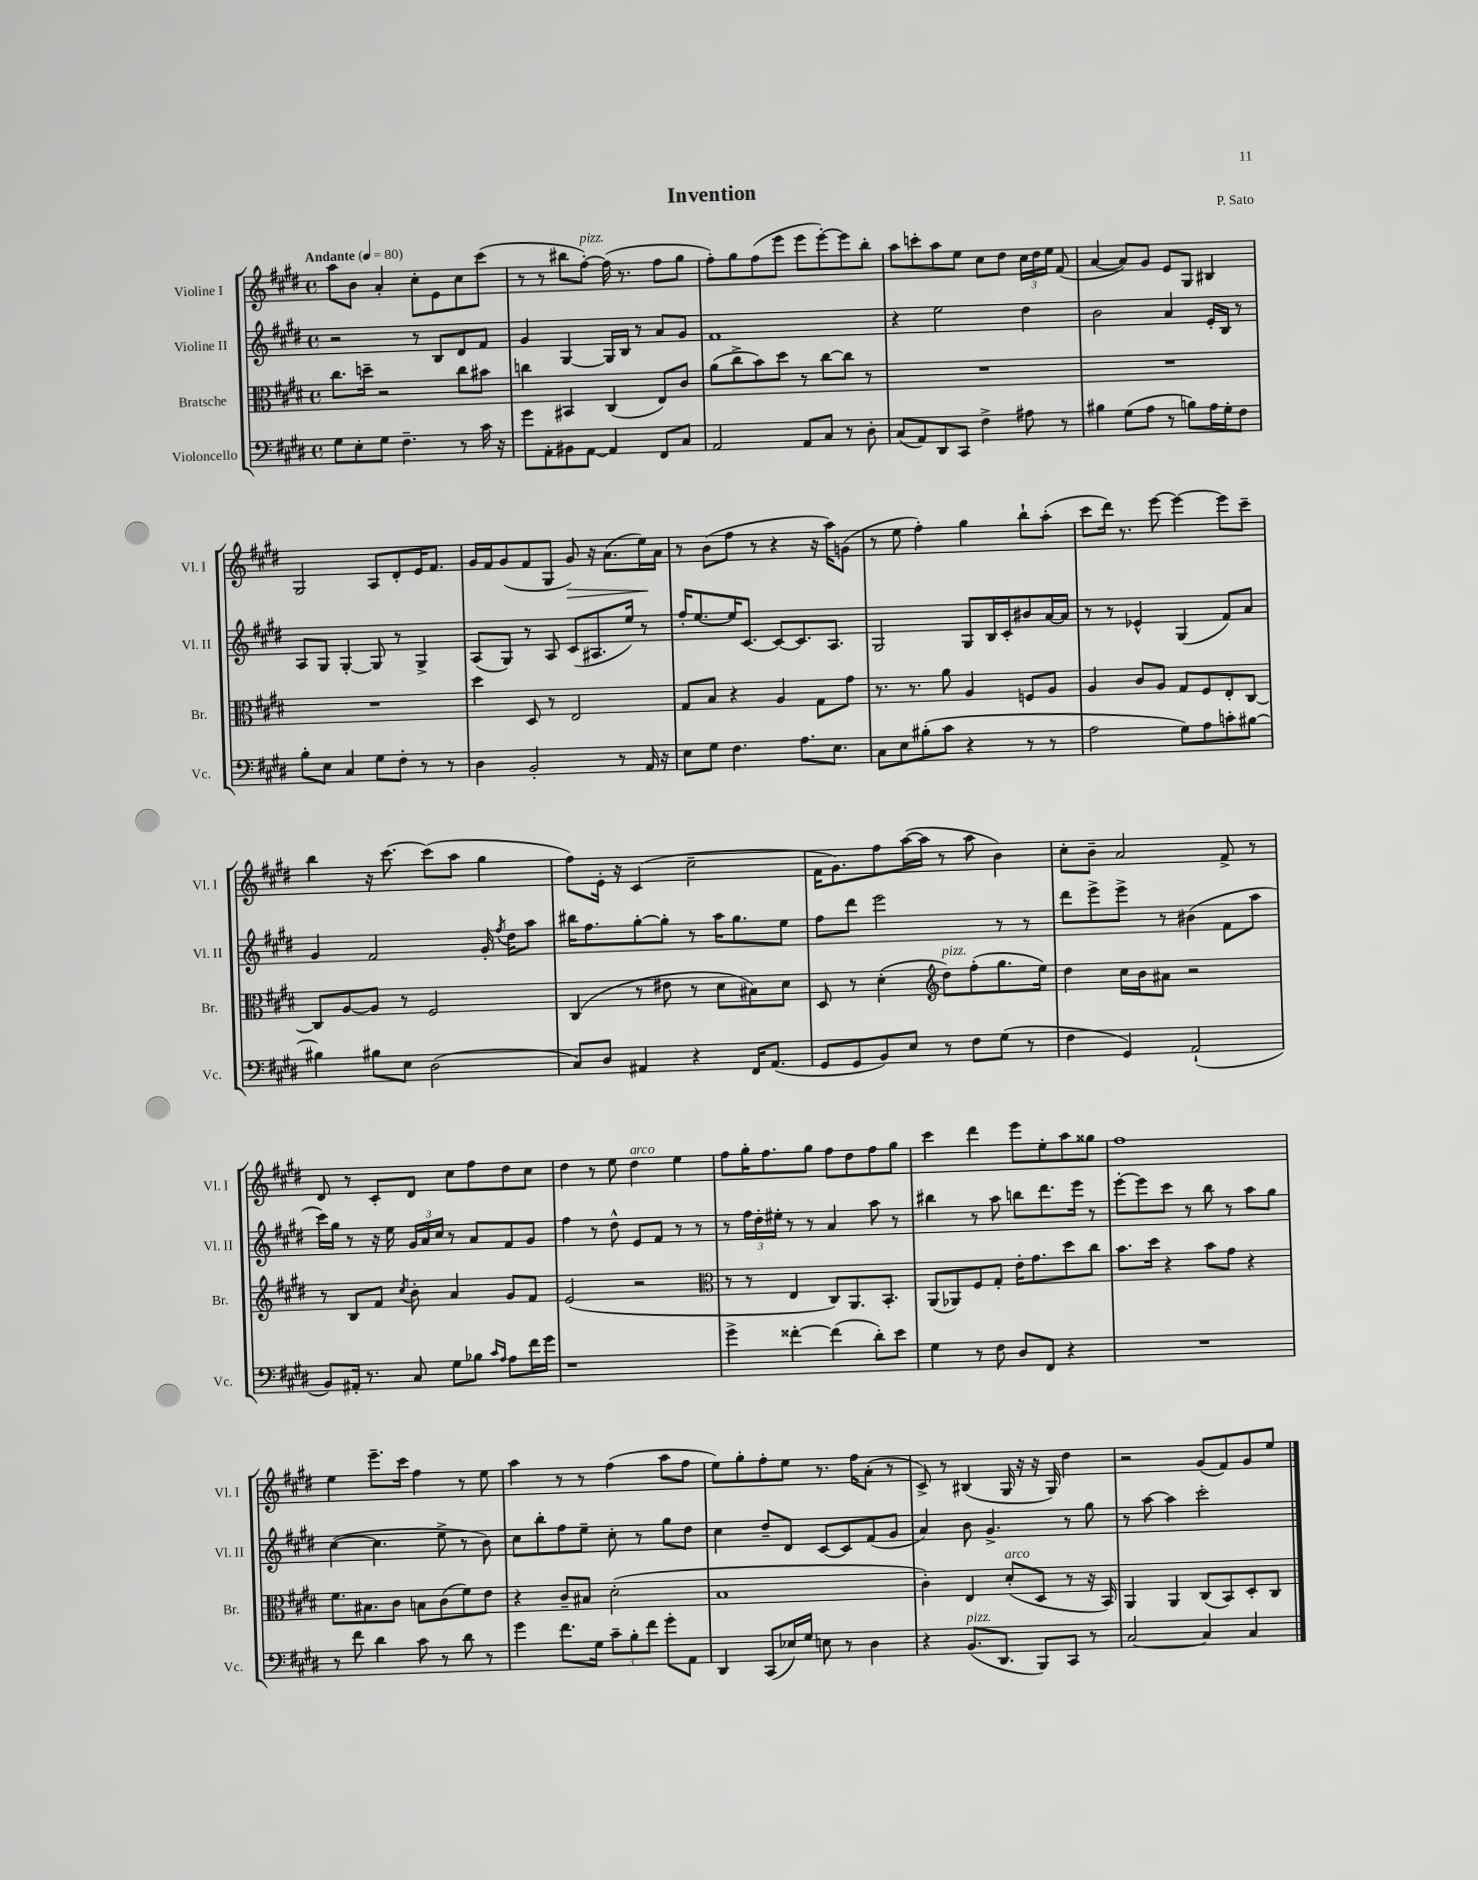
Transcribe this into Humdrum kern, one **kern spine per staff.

**kern	**kern	**kern	**kern	**dynam
*part4	*part3	*part2	*part1	*part1
*staff4	*staff3	*staff2	*staff1	*staff1
*I"Violoncello	*I"Bratsche	*I"Violine II	*I"Violine I	*
*I'Vc.	*I'Br.	*I'Vl. II	*I'Vl. I	*
*clefF4	*clefC3	*clefG2	*clefG2	*
*k[f#c#g#d#]	*k[f#c#g#d#]	*k[f#c#g#d#]	*k[f#c#g#d#]	*
*M4/4	*M4/4	*M4/4	*M4/4	*
*met(c)	*met(c)	*met(c)	*met(c)	*
*MM80	*MM80	*MM80	*MM80	*
=1	=1	=1	=1	=1
!	!	!	!LO:TX:a:B:t=Andante	!
8G#\L	8.cc#\L	2r	8aa\L	.
8E'\	.	.	8b\J	.
.	16ddn~\Jk	.	.	.
8G#\J	2r	.	4a'/	.
4.F#~\	.	.	.	.
.	.	8r	8cc#'\L	.
.	.	8B/L	8e\	.
8r	8cc#\L	8d#/	8cc#\	.
16c#\	8b#X\J	8f#/J	(8ccc#\J	.
16r	.	.	.	.
=2	=2	=2	=2	=2
8g#\L	4ccn\	4g#/	8r	.
8AA'\	.	.	8r	.
8BB#X\	4BB#X/	[4G#/	8bb#X\L	.
!	!	!	!LO:TX:a:i:t=pizz.	!
[8AA\J	.	.	[8ff#'\J)	.
4AA/]	(4C#/	16G#/LL]	(16ff#\]	.
.	.	16B/JJ	8.r	.
.	.	8r	.	.
8FF#/L	8E/L)	8a/L	8ff#\L	.
8C#/J	8c#/J	8g#/J	8gg#\J	.
=3	=3	=3	=3	=3
2AA/	(8a\L	1f#	8ff#'\L)	.
.	8cc#^\	.	8gg#\	.
.	8b\)	.	(8ff#\	.
.	8dd#\J	.	8eee\J	.
8AA/L	8r	.	8eee\L	.
8C#/J	[8cc#\L	.	[8eee'\)	.
8r	8cc#\J]	.	8eee\]	.
8D#'\	8r	.	8bb'\J	.
=4	=4	=4	=4	=4
(8C#/L	1r	4r	8aa\L	.
8AA/)	.	.	8cccn'\	.
8DD#/	.	2ee\	8aa\	.
8CC#/J	.	.	8ee\J	.
4F#^\	.	.	8cc#\L	.
.	.	.	8dd#\J	.
8A#X\	.	4dd#\	24cc#\LL	.
.	.	.	24dd#\	.
.	.	.	24ee\JJ	.
8r	.	.	(8f#/	.
=5	=5	=5	=5	=5
4B#X\	1r	2b\	[4a/	.
(8G#\L	.	.	8a/L])	.
8A\J	.	.	8g#/J	.
8r	.	4a/	8e/L	.
8Bn\L)	.	.	8G#/J	.
16A\L	.	16e'/LL	4B#X/	.
16G#'\J	.	16B/JJ	.	.
8F#\J	.	8r	.	.
!!LO:LB:g=z
=6	=6	=6	=6	=6
8B'\L	1r	8A/L	2G#/	.
8E\J	.	8G#/J	.	.
4C#/	.	[4G#'/	.	.
8G#\L	.	8G#/]	8A/L	.
8F#'\J	.	8r	8d#'/	.
8r	.	4G#^/	16e/K	.
.	.	.	8.f#/J	.
8r	.	.	.	.
=7	=7	=7	=7	=7
4D#\	4dd#\	(8A/L	16g#/LL	.
.	.	.	16f#/J	.
.	.	8G#/J)	(8g#/	.
2BB'/	8D#/	8r	8f#/	.
.	8r	8A/	8G#/J	.
!	!	!	!	!LO:HP:b
.	2E/	(8c#/L	8g#/)	>
.	.	8.A#X/	16r	.
.	.	.	(8.a\L	.
8r	.	.	.	.
.	.	16ee/Jk)	.	.
16AA/	.	8r	16ee\L)	.
16r	.	.	16a\JJ	]
=8	=8	=8	=8	=8
8E\L	8G#/L	16ff#'/KL	8r	.
.	.	[8.ee/	.	.
8G#\J	8B/J	.	(8b\L	.
4.F#\	4r	16ee/K]	8ff#\J	.
.	.	[8.c#/J	.	.
.	.	.	8r	.
.	4A/	8c#/L_	4r	.
8.A\L	.	8.c#/]	.	.
.	8G#\L	.	16r	.
8.E\J	.	8.A/J	16aa\KL)	.
.	8g#\J	.	(8gn\J	.
=9	=9	=9	=9	=9
8C#\L	8.r	2G#/	8r	.
8E\	.	.	8ee\	.
.	8.r	.	.	.
(8B#X'\	.	.	4ff#'\)	.
8c#\J	8a\	.	.	.
4r	4A/	8G#/L	4gg#\	.
.	.	16B/L	.	.
.	.	16c#'/J	.	.
8r	8Fn/L	8b#X/	8bb`\L	.
8r	8A/J	[16a/L	(8aa'\J	.
.	.	16a/JJ]	.	.
=10	=10	=10	=10	=10
2A\	4A/	8r	8ccc#\L	.
.	.	8r	16ddd#\Jk)	.
.	.	.	8.r	.
.	8c#/L	4e-X^^/	.	.
.	8A/J	.	[8eee\	.
8G#\L)	8G#/L	(4G#/	4eee\_	.
8A\	8F#/	.	.	.
8cn'\	8E'/	8f#/L)	8eee\L]	.
[8B#X\J	[8C#/J	8a/J	8ccc#~\J	.
!!LO:LB:g=z
=11	=11	=11	=11	=11
4B#X\]	8C#/L]	4g#/	4bb\	.
.	[8A/	.	.	.
8B#X\L	8A/J]	2f#/	16r	.
.	.	.	[8.ccc#\	.
8E\J	8r	.	.	.
(2D#\	2F#/	.	(8ccc#\L]	.
.	.	.	8aa\J	.
.	.	16g#'/	4gg#\	.
.	.	8qff#/	.	.
.	.	16dd#\KL	.	.
.	.	8aa\J	.	.
=12	=12	=12	=12	=12
8C#/L)	(4C#/	16bb#X\KL	8ff#\L)	.
.	.	8.ff#\	.	.
8D#/J	.	.	16e'\Jk	.
.	.	.	16r	.
4AA#X/	8r	[8gg#'\	(4c#/	.
.	8e#X\	8gg#'\J]	.	.
4r	8r	8r	2cc#~\	.
.	8d#\L	16aa\KL	.	.
.	.	8.gg#\	.	.
16FF#/KL	8B#X\)	.	.	.
(8.AA#/J	.	.	.	.
.	8d#\J	8ee\J	.	.
=13	=13	=13	=13	=13
8GG#/L	8D#/	8ff#\L	16f#\KL	.
.	.	.	8.g#\)	.
8GG#/	8r	8ddd#\J	.	.
8BB/)	(4d#'\	2eee\	8ff#\	.
8E/J	.	.	([16aa\L	.
.	.	.	16aa\JJ]	.
*	*clefG2	*	*	*
!	!LO:TX:a:i:t=pizz.	!	!	!
8r	8dd#\L)	.	8r	.
8F#\L	(8ff#'\	.	8aa\	.
(8G#\J	8.gg#\	8r	4b\)	.
8r	.	8r	.	.
.	16ee\Jk)	.	.	.
=14	=14	=14	=14	=14
4F#\	4dd#\	8ddd#\L	8cc#'\L	.
.	.	8eee^\	8b~\J	.
4GG#/)	16cc#\LL	8eee^\J	2a/	.
.	16b\J	.	.	.
.	8a#X\J	8r	.	.
(2AA`/	2r	(4b#X\	.	.
.	.	8f#\L	8f#^/	.
.	.	8aa\J	8r	.
!!LO:LB:g=z
=15	=15	=15	=15	=15
8BB/L)	8r	16ccc#\LL)	8d#/	.
.	.	16gg#\JJ	.	.
16AA#X'/Jk	8B/L	8r	8r	.
8.r	.	.	.	.
.	8f#/J	16r	8c#'/L	.
.	.	16ee\	.	.
.	8qcc#/	.	.	.
8C#/	8b'\	24g#/LL	8d#/J	.
.	.	24a/	.	.
.	.	24cc#/JJ	.	.
8G#\L	4a/	8r	8cc#\L	.
8B-X\J	.	8a/L	8ff#\	.
16qqc#/LL	.	.	.	.
16qqA/JJ	.	.	.	.
8A\L	8g#/L	8f#/	8dd#\	.
16f#\L	8f#/J	8g#/J	8cc#\J	.
16g#\JJ	.	.	.	.
=16	=16	=16	=16	=16
1r	(2e/	4ff#\	4dd#\	.
.	.	8r	8r	.
.	.	8dd#^^\	8ee\	.
!	!	!	!LO:TX:a:i:t=arco	!
.	2r	8e/L	4dd#\	.
.	.	8f#/J	.	.
.	.	8r	4ee\	.
.	.	8r	.	.
=17	=17	=17	=17	=17
*	*clefC3	*	*	*
4g#^\	8r	8r	8ff#\L	.
.	8r	24ff#\LL	16gg#'\K	.
.	.	24dd#'\	.	.
.	.	.	8.ff#\	.
.	.	24ee#X'\JJ	.	.
[4f##X'\	4E/	8r	.	.
.	.	8r	8gg#\J	.
(4f##\]	8C#/L)	4a/	8ff#\L	.
.	8.AA/	.	8dd#\	.
8d#'\L)	.	8aa\	8ff#\	.
.	8.BB'/J	.	.	.
8e\J	.	8r	8gg#\J	.
=18	=18	=18	=18	=18
4G#\	(8AA/L	4bb#X\	4ccc#\	.
.	8AA-X/)	.	.	.
8r	8F#/	8r	4ddd#\	.
8F#\	8G#'/J	8aa\	.	.
8D#/L	16e'\KL	8bbn\L	8eee\L	.
.	8.g#\	.	.	.
8FF#/J	.	8.ddd#\	8ee'\	.
4r	8dd#\	.	8aa\	.
.	.	16eee\Jk	.	.
.	8cc#\J	8r	8gg##X\J	.
=19	=19	=19	=19	=19
1r	8.b\L	[8eee'\L	1ff#	.
.	.	8eee\]	.	.
.	16dd#\Jk	.	.	.
.	4r	8ccc#\J	.	.
.	.	8r	.	.
.	8b\L	8bb\	.	.
.	8g#\J	8r	.	.
.	4r	8aa\L	.	.
.	.	8gg#\J	.	.
!!LO:LB:g=z
=20	=20	=20	=20	=20
8r	8.f#\L	([4cc#\	4ee\	.
8f#\	.	.	.	.
.	8.B#X\	.	.	.
4d#\	.	4.cc#\]	8.eee~\L	.
.	8c#\J	.	.	.
.	.	.	16ccc#\Jk	.
8c#\	8Bn\L	.	4ff#\	.
8r	(8c#\	8ee^\	.	.
8d#\	8f#\)	8r	8r	.
8r	8e\J	8b\)	8ee\	.
=21	=21	=21	=21	=21
4g#\	4r	8cc#\L	4aa\	.
.	.	8bb'\	.	.
8.f#\L	8c#~/L	8ff#\	8r	.
.	8B#X/J	8ee~\J	8r	.
16G#\Jk	.	.	.	.
12c#~\L	(2d#'\	8cc#'\	(4ff#\	.
12B'\	.	.	.	.
.	.	8r	.	.
12f#\J	.	.	.	.
8g#'\L	.	8gg#\L	8aa\L	.
8AA\J	.	8dd#\J	8ff#\J	.
=22	=22	=22	=22	=22
4DD#/	1B	4cc#\	8ee\L)	.
.	.	.	8gg#'\	.
(8CC#/L	.	8dd#~/L	8ff#'\	.
16E-X/L)	.	8d#/J	8ee\J	.
16G#/JJ	.	.	.	.
8En\	.	[8c#/L	8.r	.
8r	.	8c#/]	.	.
.	.	.	16ff#\KL	.
4D#\	.	(8f#/	(8a'\J	.
.	.	8g#/J	8r	.
=23	=23	=23	=23	=23
4r	4c#'\)	4a/)	8c#^/)	.
.	.	.	8r	.
!LO:TX:a:i:t=pizz.	!	!	!	!
(8.BB/L	4E/	8b\	(4B#X/	.
.	.	4.g#^/	.	.
8.DD#/J	.	.	.	.
!	!LO:TX:a:i:t=arco	!	!	!
.	(8d#'/L	.	16G#/	.
.	.	.	16r	.
8BBB/L)	8D#/J	.	16r	.
.	.	.	16G#/)	.
8CC#/J	8r	8r	4dd#\	.
8r	16r	8gg#\	.	.
.	16BB/)	.	.	.
=24	=24	=24	=24	=24
[2C#/	4AA/	8r	2r	.
.	.	[8aa\	.	.
.	4AA/	4aa\]	.	.
4C#/]	(8C#/L	2ccc#'\	(8g#/L	.
.	8BB/)	.	8f#/)	.
4C#/	8D#'/	.	8g#/	.
.	8C#/J	.	8ee/J	.
==	==	==	==	==
*-	*-	*-	*-	*-
